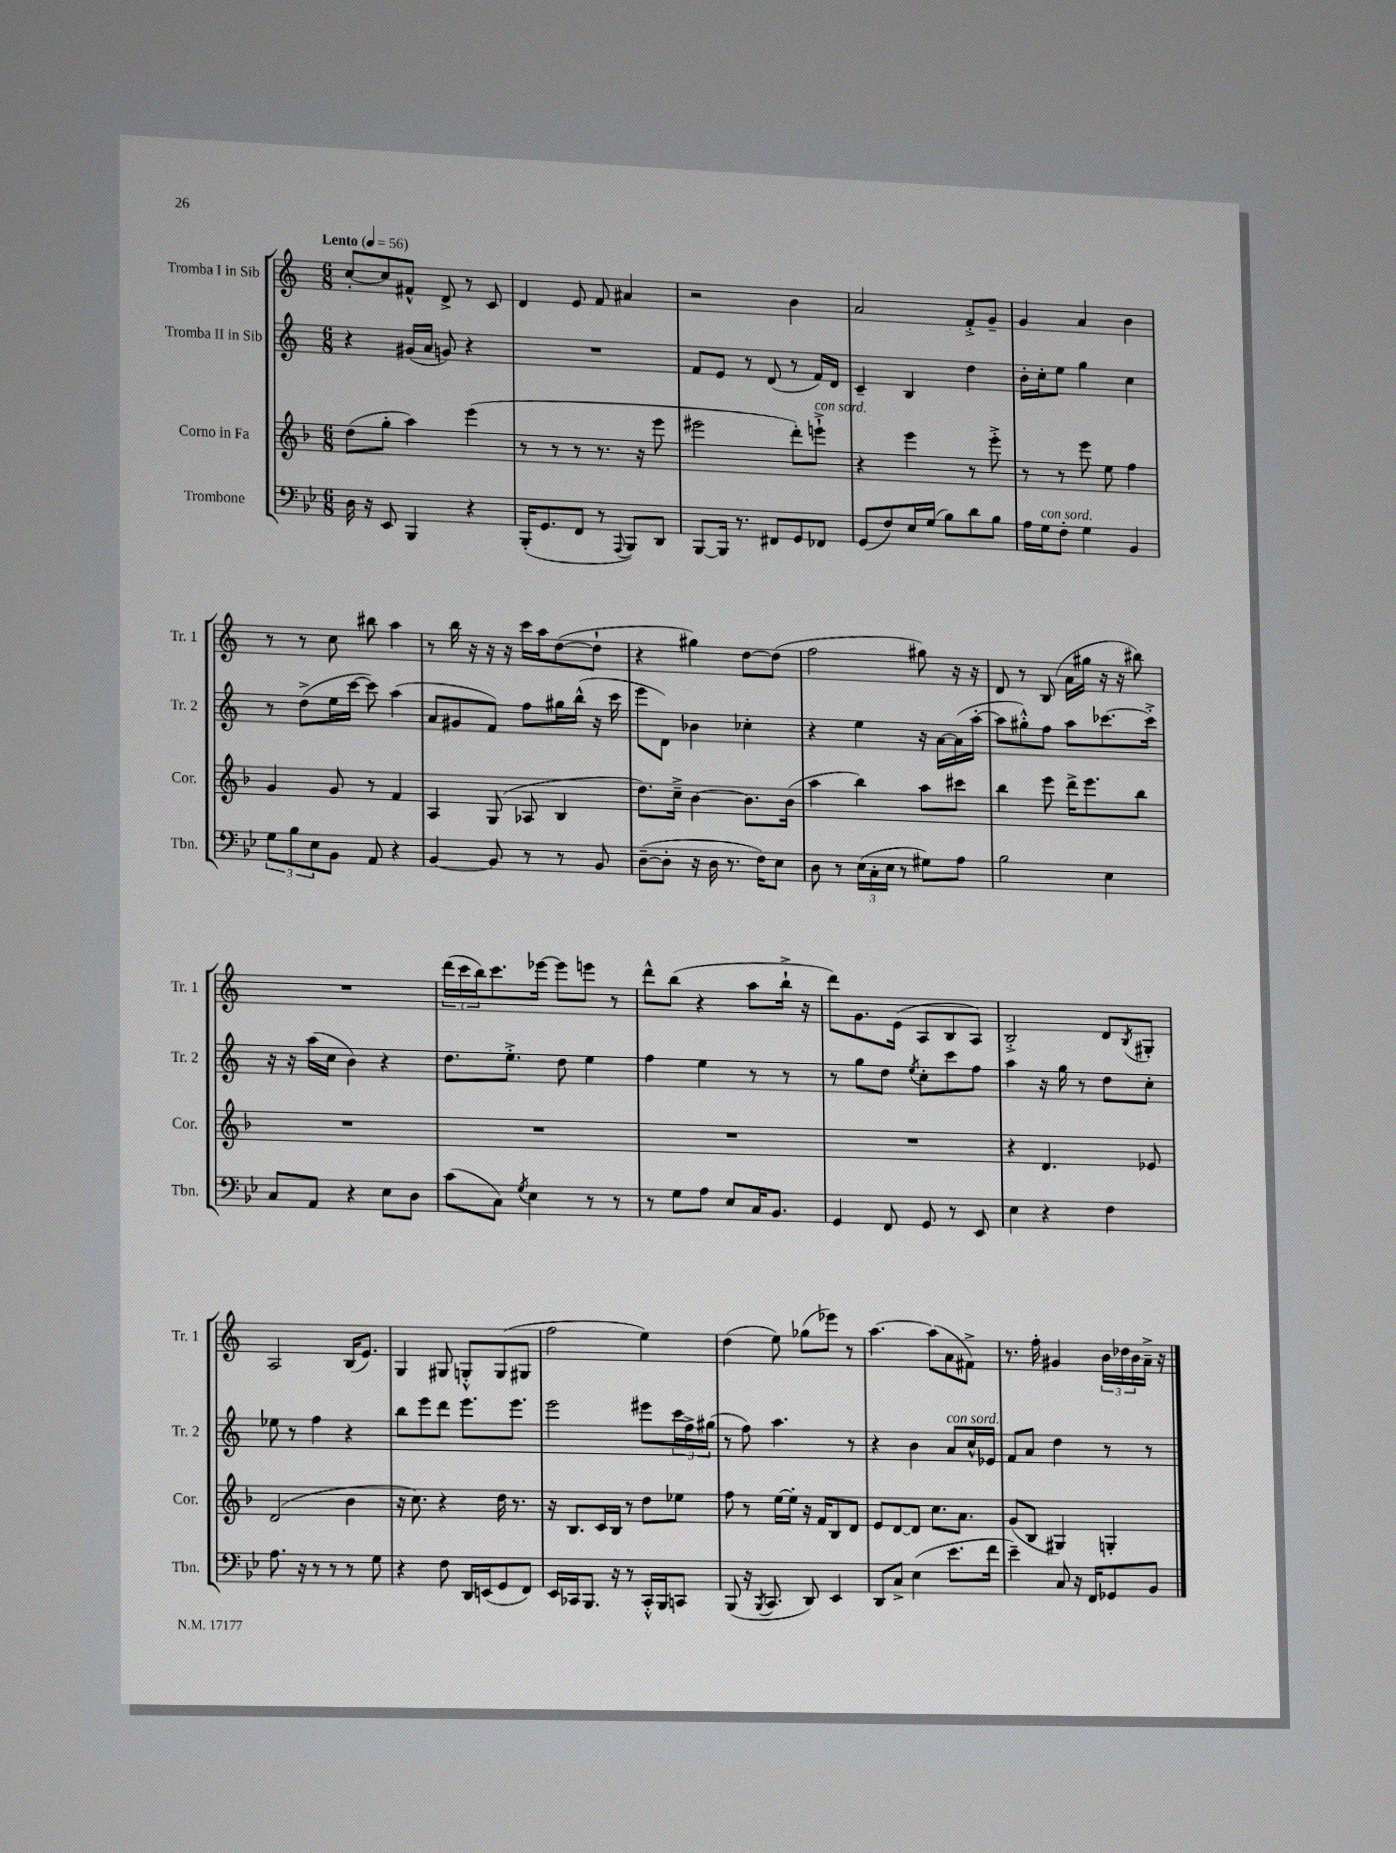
<<
\new StaffGroup <<
\new Staff = "s0" \with { instrumentName = "Tromba I in Sib" shortInstrumentName = "Tr. 1" } {
    \clef treble \key c \major \numericTimeSignature \time 6/8 \tempo "Lento" 4 = 56
    c''8~-. c''8 fis'8-^ d'8-> r8 c'8 |
    d'4 e'8 f'8 ais'4 |
    r2 b'4 |
    a'2 f'8-.-> g'8-- |
    g'4 a'4 b'4 |
    r8 r8 c''8 bis''8 a''4 |
    r8 b''16 r16 r16 r16 c'''16 a''16 d''8~( d''8-! |
    r4 gis''4) d''8~ d''8( |
    f''2 gis''8) r16 r16 |
    d'8 r8 b8( a'16 gis''16 r16 r16 bis''8) |
    R2. |
    \tuplet 3/2 { d'''16( c'''16 b''16) } c'''8. ees'''16~ ees'''8 e'''8 r8 |
    d'''8-^ b''8( r4 a''8 b''16-!-> r16 |
    d'''8) g'8. e'16( a8 b8 a8) |
    b2-.-> d'8 \acciaccatura { b8 } gis8-. |
    a2 b16( e'8.) |
    g4 gis8 g8-.-^ g8( gis8 |
    f''2 e''4) |
    d''4( e''8) ges''8( ees'''8) r8 |
    a''4.~ a''8( a'8 fis'8->) |
    r8. f''16-. gis'4 \tuplet 3/2 { b'16 des''16 b'16 } a'16---> r16 \bar "|." |
}
\new Staff = "s1" \with { instrumentName = "Tromba II in Sib" shortInstrumentName = "Tr. 2" } {
    \clef treble \key c \major \numericTimeSignature \time 6/8
    r4 gis'16( a'16 g'8) r4 |
    R2. |
    f'8 e'8 r8 d'8( r8 f'16) d'16 |
    c'4-- b4 d''4 |
    b'16-. c''16-. e''8 g''4 c''4 |
    r8 d''8->( e''16 c'''16~ c'''8) a''4( |
    a'8 gis'8 f'8) f''8 gis''16 b''16-^( r16 c'''16 |
    e'''8 d'8) bes'4 ces''4-. |
    r4 e''4 r16 a'16~ a'16( a''16~-. |
    a''8 gis''8-.-^) f''8 a''8 ces'''8.~ ces'''16-.-> |
    r16 r16 a''16( c''16 b'4) r4 |
    d''8. e''8.-.-> d''8 e''4 |
    f''4 e''4 r8 r8 |
    r8 g''8 d''8 \acciaccatura { e''8 } c''8-. c'''8 f''8 |
    a''4 r16 g''16 r8 d''8 c''8-. |
    ees''8 r8 f''4 r4 |
    b''8 e'''8 d'''8 e'''8. e'''8. |
    e'''2 eis'''8 \tuplet 3/2 { c'''16 f''16-> gis''16( } |
    r8 f''8) a''4. r8 |
    r4 b'4 a'8^\markup { \italic "con sord." } c''16-^ ees'16 |
    f'8 a'8 d''4 r8 r8 \bar "|." |
}
\new Staff = "s2" \with { instrumentName = "Corno in Fa" shortInstrumentName = "Cor." } {
    \clef treble \key f \major \numericTimeSignature \time 6/8
    d''8( g''8-. a''4) e'''4( |
    r8 r8 r8 r8. r16 e'''8 |
    eis'''2 d'''8-.) e'''8-!->^\markup { \italic "con sord." } |
    r4 e'''4 r8 e'''8-.-> |
    r8 r8 e'''8 e''8 f''4 |
    g'4 g'8 r8 f'4 |
    a4 g8( aes8 bes4 |
    d''8.) c''16---> bes'4~ bes'8. bes'16( |
    a''4 bes''4) a''8 cis'''8 |
    bes''4 e'''8 d'''16-> e'''8. bes''8 |
    R2. |
    R2. |
    R2. |
    R2. |
    r4 d'4. ees'8 |
    d'2( bes'4 |
    r16 c''8.) r4 d''16 r8. |
    r16 bes8. c'16 bes16 r8 d''8 ees''8 |
    f''8 r8 e''16~ e''16-. r16 f'16 bes8 d'8 |
    e'8 d'8~ d'8 c''8. a'8. |
    g'8( bes8 gis4) g4-. \bar "|." |
}
\new Staff = "s3" \with { instrumentName = "Trombone" shortInstrumentName = "Tbn." } {
    \clef bass \key bes \major \numericTimeSignature \time 6/8
    d16 r16 ees,8 bes,,4 r4 |
    bes,,16-.( g,8. f,8 r8 \appoggiatura { a,,8 } bes,,8) d,8 |
    bes,,8~ bes,,16 r8. fis,8 g,8 fes,8 |
    g,8( f8) ees16 g16( bes8) d'8 bes8 |
    a16 g16^\markup { \italic "con sord." } f8-. g4 bes,4 |
    \tuplet 3/2 { g8 bes8 ees8 } bes,8 a,8 r4 |
    bes,4~ bes,8 r8 r8 bes,8 |
    d8~--( d8-. r16 d16 r8. f16) ees8 |
    d8 r8 \tuplet 3/2 { ees16( c16-. ees16 } r8 gis8) a8 |
    bes2 ees4 |
    c8 a,8 r4 ees8 d8 |
    c'8( c8) \acciaccatura { g8 } ees4 r8 r8 |
    r8 g8 a8 ees8 c16 bes,8. |
    g,4 f,8 g,8 r8 ees,8 |
    ees4 r4 f4 |
    a8. r16 r8 r8 r8 g8 |
    r4 f8 d,16 e,16( g,8 f,8) |
    ees,16 ces,16 bes,,8. r16 r8 ces,16-.-^ bes,,16 c,8 |
    bes,,8( r16 \acciaccatura { bes,,8 } c,8. d,8) ees,4 |
    d,8 c8-> ees4( ees'8. f'16 |
    ees'4--) c8 r16 f,16 ges,8 bes,8 \bar "|." |
}
>>
>>
\layout { \context { \Score \remove "Bar_number_engraver" } }
